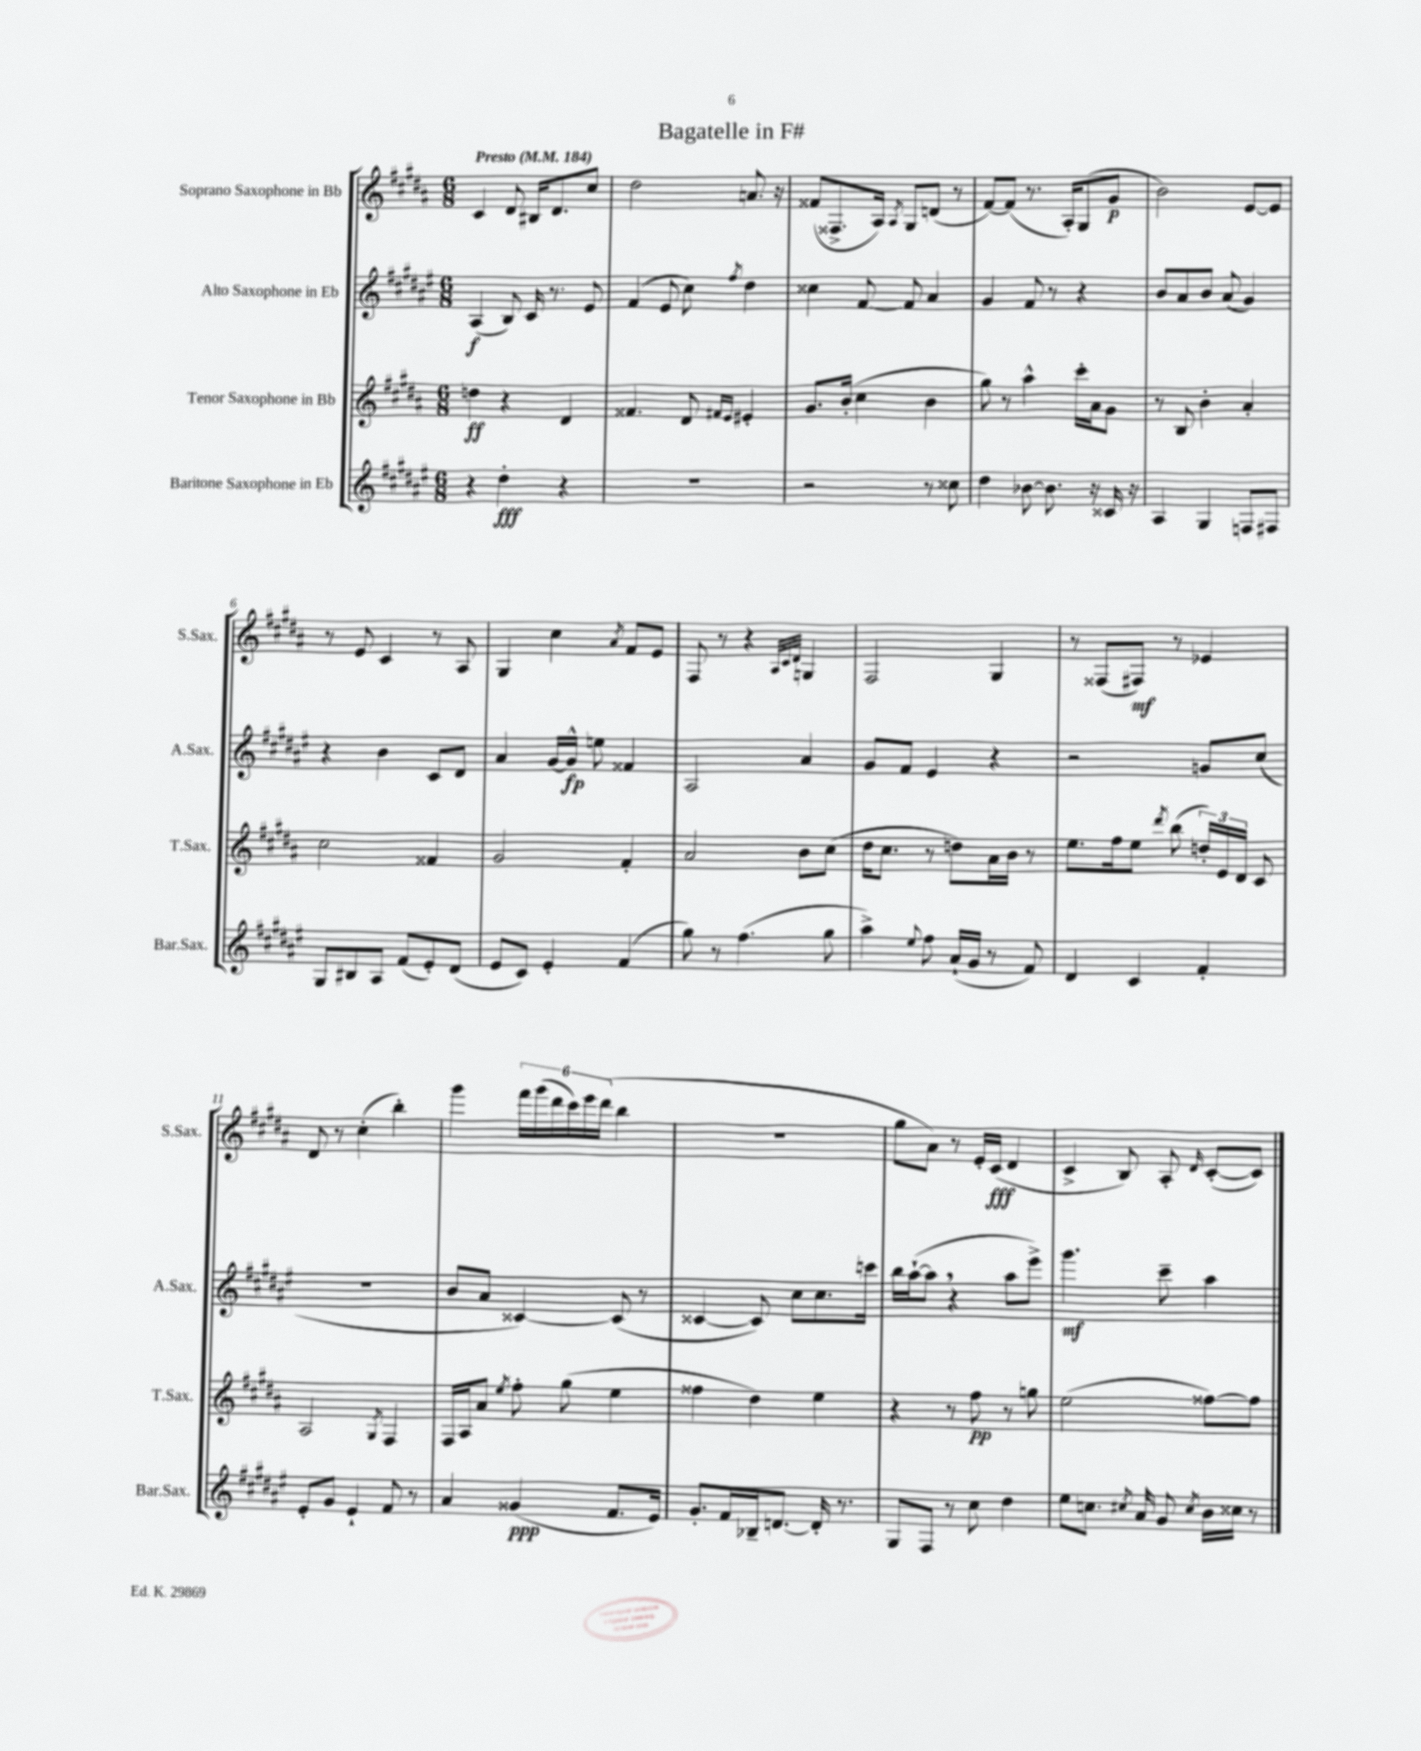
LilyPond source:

\header { title = "Bagatelle in F#" }
<<
\new StaffGroup <<
\new Staff = "s0" \with { instrumentName = "Soprano Saxophone in Bb" shortInstrumentName = "S.Sax." } {
    \clef treble \key b \major \numericTimeSignature \time 6/8 \tempo "Presto" 4 = 184
    \autoBeamOff cis'4 dis'8 bis16[ dis'8. cis''8] |
    dis''2 a'8. r16 |
    fisis'8[( fisis8.-> ais16]) \acciaccatura { ais8 } gis8[ d'8]( r8 |
    fis'8[~) fis'8]( r8. ais16[-.) gis8( gis'8]\p |
    b'2) e'8[~ e'8] |
    r8 e'8 cis'4 r8 ais8 |
    gis4 cis''4 \acciaccatura { ais'8 } fis'8[ e'8] |
    fis8 r8 r4 \grace { ais32[ cis'32 dis'32] } g4 |
    fis2 gis4 |
    r8 fisis8[( fis8]\mf) r8 ees'4 |
    dis'8 r8 cis''4-.( b''4-.) |
    gis'''4 \tuplet 6/4 { fis'''16[ gis'''16( dis'''16 cis'''16) e'''16 dis'''16]( } b''4 |
    R2. |
    gis''8[ ais'8]) r8 e'16[-. cis'16]\fff( dis'4 |
    cis'4-> b8) ais8-. \grace { dis'16 } cis'8[~-.( cis'8]) \bar "|." |
}
\new Staff = "s1" \with { instrumentName = "Alto Saxophone in Eb" shortInstrumentName = "A.Sax." } {
    \clef treble \key fis \major \numericTimeSignature \time 6/8
    \autoBeamOff ais4\f( b8) cis'16 r8. eis'8 |
    fis'4( eis'8 cis''8) \acciaccatura { fis''8 } dis''4 |
    cisis''4 fis'8~ fis'8 ais'4 |
    gis'4 fis'8 r8 r4 |
    b'8[ ais'8 b'8] ais'8( gis'4) |
    r4 b'4 cis'8[ dis'8] |
    ais'4 gis'16[~ gis'16]-^\fp e''8 fisis'4 |
    ais2 ais'4 |
    gis'8[ fis'8] eis'4 r4 |
    r2 g'8[ cis''8]( |
    R2. |
    b'8[ ais'8] cisis'4~) cisis'8( r8 |
    cisis'4~ cisis'8) cis''8[ cis''8. c'''16] |
    b''16[ ais''16~-!( ais''8] \breathe r4 ais''8[ eis'''8]->) |
    gis'''4.\mf cis'''8-- ais''4 \bar "|." |
}
\new Staff = "s2" \with { instrumentName = "Tenor Saxophone in Bb" shortInstrumentName = "T.Sax." } {
    \clef treble \key b \major \numericTimeSignature \time 6/8
    \autoBeamOff d''4\ff r4 dis'4 |
    fisis'4. dis'8 \grace { fis'16[ e'16] } eis'4-. |
    gis'8.[ b'16]-.( cis''4 b'4 |
    gis''8) r8 ais''4-^ cis'''16[-. ais'16 gis'8] |
    r8 b8 b'4-. ais'4-. |
    cis''2 fisis'4 |
    gis'2 fis'4-. |
    ais'2 b'8[ cis''8]( |
    dis''16[ cis''8.] r8 d''8[) ais'16 b'16] r8 |
    e''8.[ fis''16 e''8] \acciaccatura { dis'''8 } b''8( \tuplet 3/2 { d''16[-.) e'16 dis'16] } cis'8 |
    ais2 \acciaccatura { gis8 } fis4 |
    fis16[ ais16 ais'8] \acciaccatura { e''8 } fis''8-. gis''8( e''4 |
    fisis''4 dis''4) e''4 |
    r4 r8 fis''8\pp r8 g''8 |
    e''2( fisis''8[~) fisis''8] \bar "|." |
}
\new Staff = "s3" \with { instrumentName = "Baritone Saxophone in Eb" shortInstrumentName = "Bar.Sax." } {
    \clef treble \key fis \major \numericTimeSignature \time 6/8
    \autoBeamOff r4 dis''4-.\fff r4 |
    R2. |
    r2 r8 cisis''8 |
    dis''4 bes'8~ bes'8. r16 cisis'16 r16 |
    ais4 gis4 f8[ fis8] |
    gis8[ bis8 ais8] fis'8[( eis'8-.) dis'8]( |
    eis'8[ cis'8]) eis'4-. fis'4( |
    gis''8) r8 fis''4.( gis''8 |
    ais''4->) \appoggiatura { eis''8 } fis''8 ais'16[-!( gis'16] r8 fis'8) |
    dis'4 cis'4 fis'4-. |
    eis'8[-. gis'8] eis'4-! fis'8 r8 |
    ais'4 gisis'4\ppp( fis'8.[ eis'16]) |
    gis'8.[-. fis'16 bes16-- d'8.]~ d'16-. r8. |
    gis8[ fis8] r8 cis''8 dis''4 |
    eis''8[ c''8.] \acciaccatura { cis''8 } ais'16 gis'8 \acciaccatura { cis''8 } b'16[ cisis''16] r8 \bar "|." |
}
>>
>>
